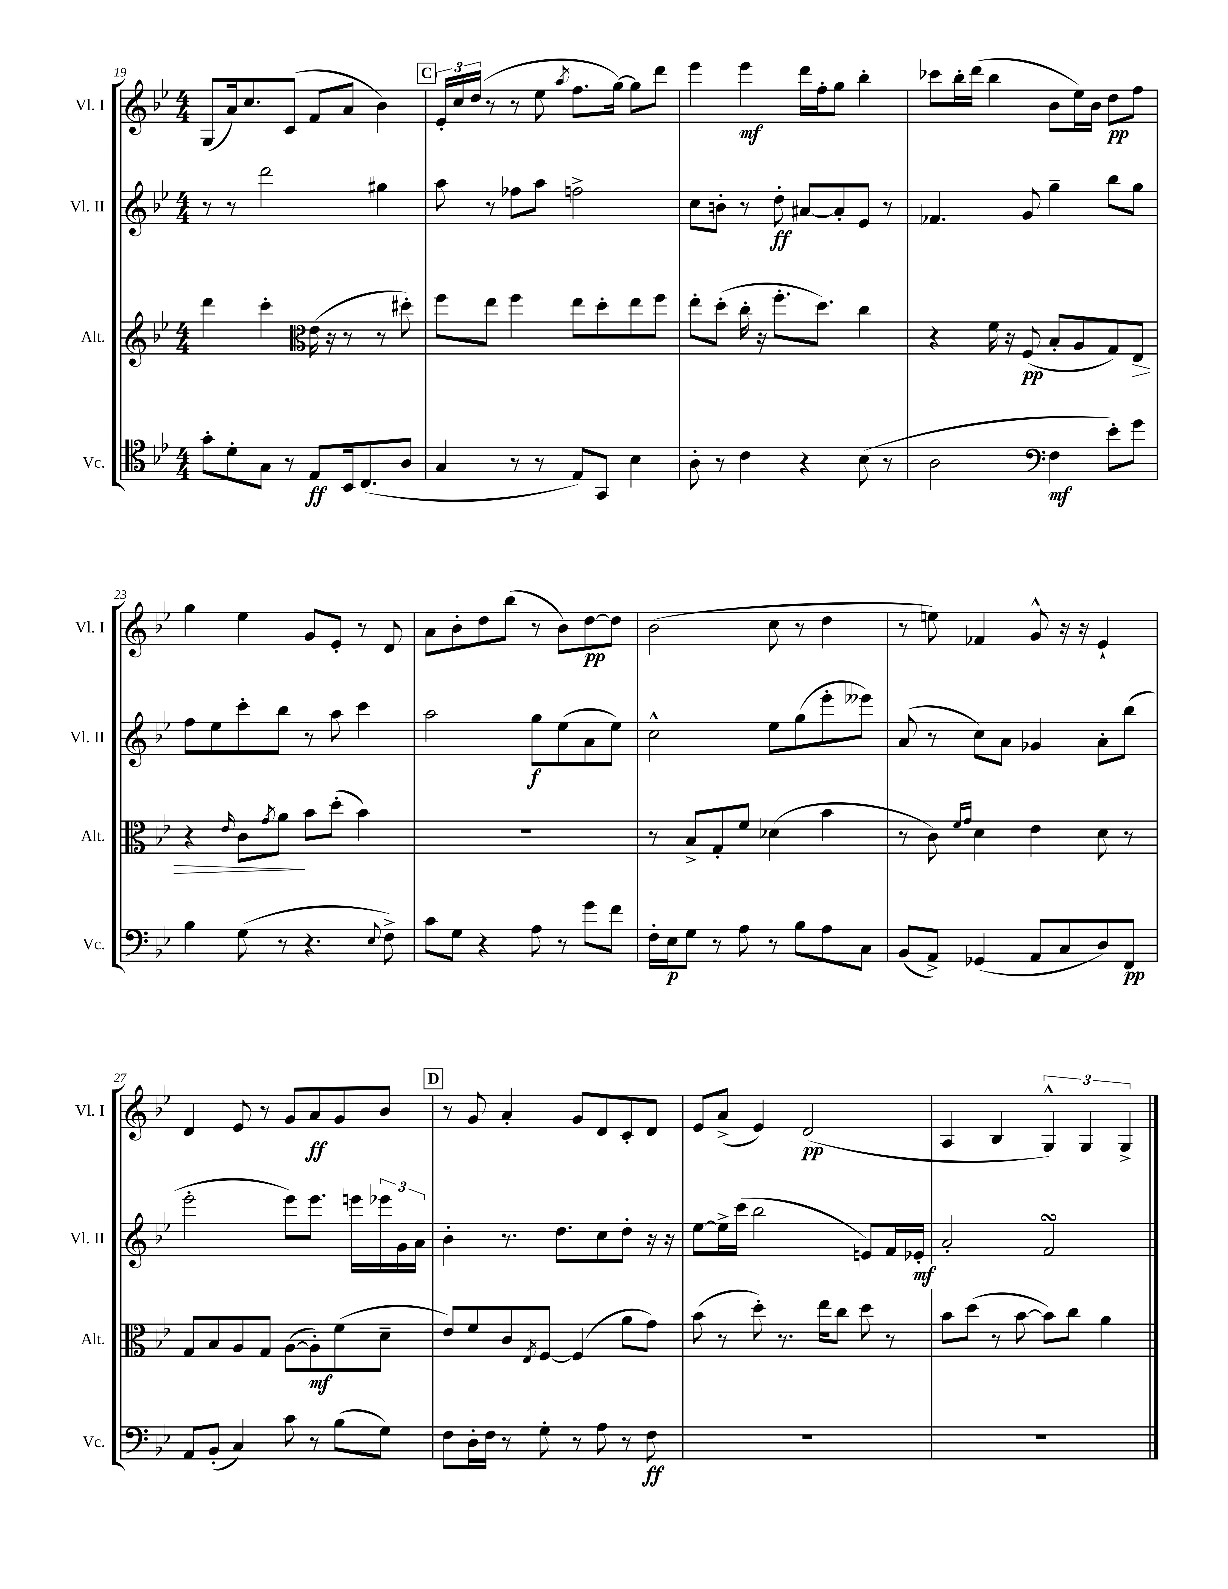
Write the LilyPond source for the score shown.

<<
\new StaffGroup <<
\new Staff = "s0" \with { instrumentName = "Vl. I" shortInstrumentName = "Vl. I" } {
    \clef treble \key bes \major \numericTimeSignature \time 4/4
    g8( a'16) c''8. c'8( f'8 a'8 bes'4) |
    \mark \markup { \box "C" } \tuplet 3/2 { ees'16-. c''16 d''16( } r8 r8 ees''8 \acciaccatura { a''8 } f''8. g''16~) g''8 d'''8 |
    ees'''4 ees'''4\mf d'''16 f''16-. g''8 bes''4-. |
    ces'''8 bes''16-. d'''16( bes''4 bes'8 ees''16) bes'16 d''8\pp f''8 |
    g''4 ees''4 g'8 ees'8-. r8 d'8 |
    a'8 bes'8-. d''8 bes''8( r8 bes'8) d''8~\pp d''8 |
    bes'2( c''8 r8 d''4 |
    r8 e''8) fes'4 g'8-^ r16 r16 ees'4-! |
    d'4 ees'8 r8 g'8 a'8\ff g'8 bes'8 |
    \mark \markup { \box "D" } r8 g'8 a'4-. g'8 d'8 c'8-. d'8 |
    ees'8 a'8->( ees'4) d'2\pp( |
    a4 bes4 \tuplet 3/2 { g4-^) g4 g4-> } \bar "|." |
}
\new Staff = "s1" \with { instrumentName = "Vl. II" shortInstrumentName = "Vl. II" } {
    \clef treble \key bes \major \numericTimeSignature \time 4/4
    r8 r8 d'''2 gis''4 |
    \mark \markup { \box "C" } a''8 r8 fes''8 a''8 f''2-> |
    c''8 b'8-. r8 d''8-.\ff ais'8~ ais'8-. ees'8 r8 |
    fes'4. g'8 g''4-- bes''8 g''8 |
    f''8 ees''8 c'''8-. bes''8 r8 a''8 c'''4 |
    a''2 g''8\f ees''8( a'8 ees''8) |
    c''2-^ ees''8 g''8( ees'''8-. eeses'''8) |
    a'8( r8 c''8) a'8 ges'4 a'8-. bes''8( |
    ees'''2-. ees'''8) ees'''8. e'''16 \tuplet 3/2 { ees'''16 g'16 a'16 } |
    \mark \markup { \box "D" } bes'4-. r8. d''8. c''8 d''8-. r16 r16 |
    ees''8~ ees''16-> c'''16( bes''2 e'8) f'16 ees'16-.\mf |
    a'2-. f'2\turn \bar "|." |
}
\new Staff = "s2" \with { instrumentName = "Alt." shortInstrumentName = "Alt." } {
    \clef treble \key bes \major \numericTimeSignature \time 4/4
    d'''4 c'''4-. \clef alto ees'16( r16 r8 r8 dis''8-.) |
    \mark \markup { \box "C" } f''8 ees''8 f''4 ees''8 d''8-. ees''8 f''8 |
    ees''8-. d''8-.( c''16-. r16 f''8.-. d''8.) c''4 |
    r4 f'16 r16 f8\pp( bes8-. a8 g8) ees8\> |
    r4 \grace { ees'16 } c'8 \acciaccatura { g'8 } a'8\! bes'8 d''8-.( bes'4) |
    R1 |
    r8 bes8-> g8-. f'8 des'4( bes'4 |
    r8 c'8) \grace { f'16 g'16 } d'4 ees'4 d'8 r8 |
    g8 bes8 a8 g8 a8~( a8-.\mf) f'8( d'8-- |
    \mark \markup { \box "D" } ees'8) f'8 c'8 \acciaccatura { ees8 } f8~ f4( a'8 g'8) |
    bes'8( r8 d''8-.) r8. ees''16 c''8 d''8 r8 |
    bes'8 d''8( r8 bes'8~ bes'8) c''8 a'4 \bar "|." |
}
\new Staff = "s3" \with { instrumentName = "Vc." shortInstrumentName = "Vc." } {
    \clef tenor \key bes \major \numericTimeSignature \time 4/4
    g'8-. d'8-. g8 r8 ees8\ff bes,16 c8.( a8 |
    \mark \markup { \box "C" } g4 r8 r8 ees8) g,8 bes4 |
    a8-. r8 c'4 r4 bes8( r8 |
    a2 \clef bass f4\mf ees'8-.) g'8 |
    bes4 g8( r8 r4. \appoggiatura { ees8 } f8->) |
    c'8 g8 r4 a8 r8 g'8 f'8 |
    f16-. ees16\p g8 r8 a8 r8 bes8 a8 c8 |
    bes,8( a,8->) ges,4( a,8 c8 d8) f,8\pp |
    a,8 bes,8-.( c4) c'8 r8 bes8( g8) |
    \mark \markup { \box "D" } f8 d16-. f16 r8 g8-. r8 a8 r8 f8\ff |
    R1 |
    R1 \bar "|." |
}
>>
>>
\layout { \context { \Score currentBarNumber = #19 } }
